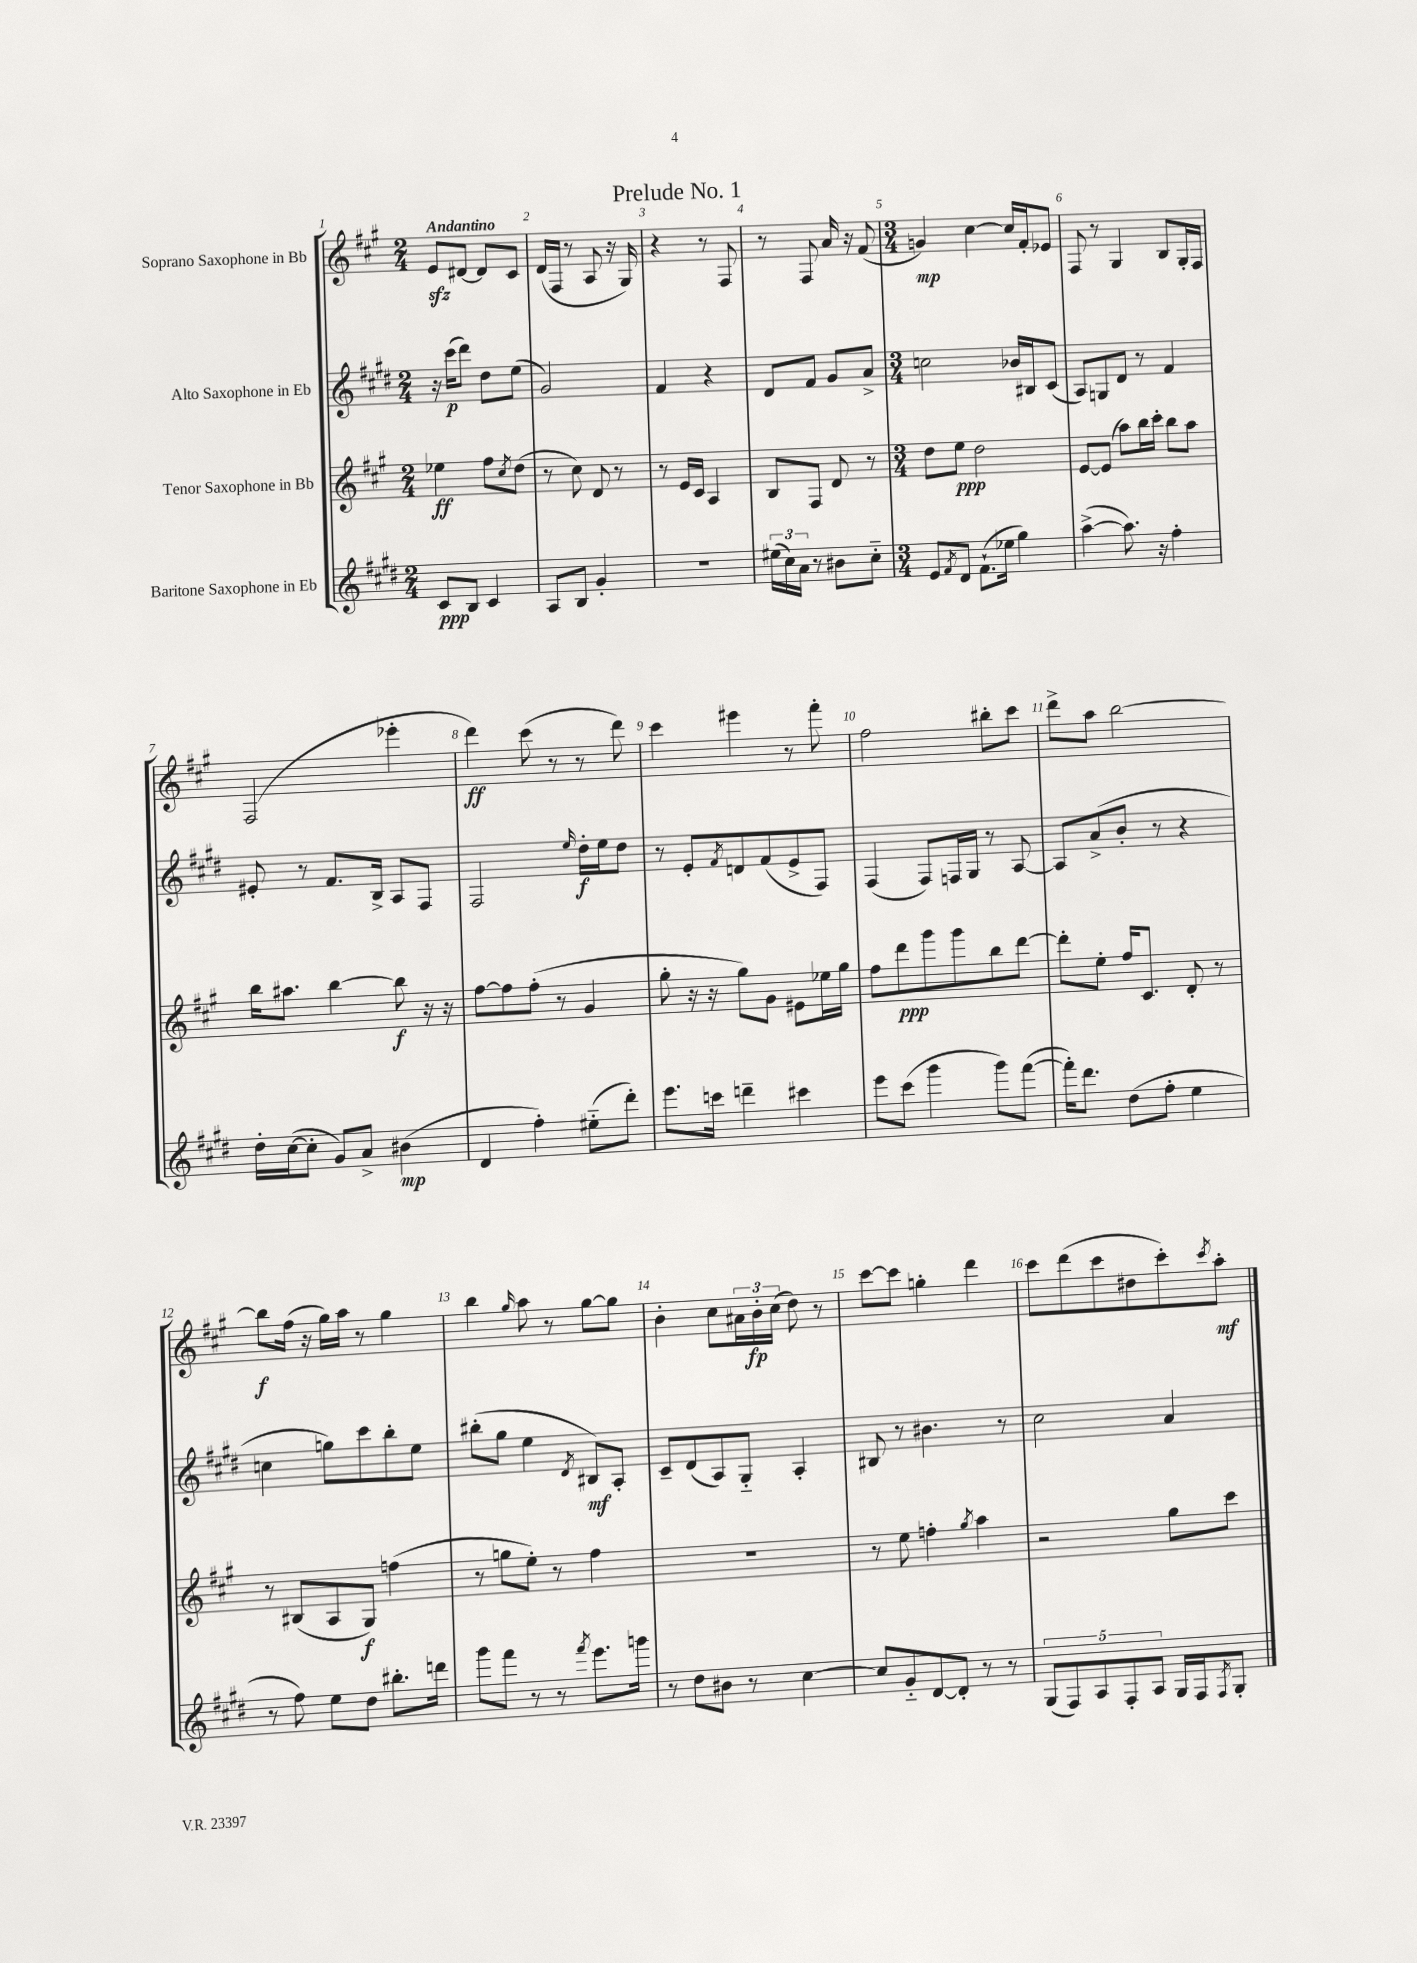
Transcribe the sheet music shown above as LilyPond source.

\header { title = "Prelude No. 1" }
<<
\new StaffGroup <<
\new Staff = "s0" \with { instrumentName = "Soprano Saxophone in Bb" } {
    \clef treble \key a \major \numericTimeSignature \time 2/4 \tempo "Andantino"
    e'8\sfz dis'8~ dis'8 cis'8 |
    d'16( fis16 r8 a8 r16 gis16) |
    r4 r8 fis8 |
    r8 fis8 a'16 r16 fis'8( |
    \numericTimeSignature \time 3/4 g'4\mp) cis''4~ cis''16 fis'16-. ees'8 |
    fis8 r8 gis4 b8 gis16-. fis16 |
    fis2( ees'''4-. |
    d'''4\ff) cis'''8( r8 r8 d'''8) |
    cis'''4 eis'''4 r8 fis'''8-. |
    fis''2 bis''8-. cis'''8 |
    d'''8-> a''8 b''2~ |
    b''8\f fis''16( r16 gis''16) a''16 r8 gis''4 |
    b''4 \grace { gis''16 } a''8 r8 gis''8~ gis''8 |
    b'4-. cis''8 \tuplet 3/2 { ais'16 b'16-.\fp cis''16( } d''8) r8 |
    cis'''8~ cis'''8 g''4-. d'''4 |
    cis'''8 d'''8( cis'''8 dis''8 cis'''8-.) \acciaccatura { cis'''8 } a''8-.\mf \bar "|." |
}
\new Staff = "s1" \with { instrumentName = "Alto Saxophone in Eb" } {
    \clef treble \key e \major \numericTimeSignature \time 2/4
    r16 cis'''16\p( dis'''8) dis''8 e''8( |
    gis'2) |
    fis'4 r4 |
    dis'8 fis'8 gis'8 a'8-> |
    \numericTimeSignature \time 3/4 c''2 bes'16 bis16 cis'8( |
    a8) g8 dis'8 r8 fis'4 |
    eis'8-. r8 fis'8. b16-> a8 fis8 |
    fis2 \grace { e''16 } dis''16-.\f e''16 dis''8 |
    r8 e'8-. \acciaccatura { fis'8 } d'8 fis'8( e'8-> fis8) |
    fis4( fis8) f16 gis16 r8 a8~ |
    a8 a'8->( b'8-. r8 r4 |
    c''4 g''8) cis'''8 b''8-. e''8 |
    bis''8-.( gis''8 e''4 \acciaccatura { dis'8 } bis8\mf) a8-. |
    cis'8-- dis'8( a8) gis8-_ a4-. |
    bis8 r8 bis'4. r8 |
    cis''2 a'4 \bar "|." |
}
\new Staff = "s2" \with { instrumentName = "Tenor Saxophone in Bb" } {
    \clef treble \key a \major \numericTimeSignature \time 2/4
    ees''4\ff fis''8 \acciaccatura { cis''8 } d''8( |
    r8 cis''8) d'8 r8 |
    r8 e'16 cis'16 a4 |
    b8 fis8 d'8 r8 |
    \numericTimeSignature \time 3/4 d''8 e''8\ppp d''2 |
    e'8~ e'8( a''8) b''16 cis'''16-. b''8 a''8 |
    b''16 ais''8. b''4~ b''8\f r16 r16 |
    fis''8~ fis''8 fis''8-.( r8 gis'4 |
    gis''8-. r16 r16 gis''8) gis'8 eis'8 ees''16 gis''16 |
    fis''8 d'''8\ppp gis'''8 gis'''8 b''8 d'''8~ |
    d'''8-. e''8-. fis''16 cis'8. d'8-. r8 |
    r8 bis8( a8 gis8\f) f''4( |
    r8 g''8 e''8-.) r8 fis''4 |
    R2. |
    r8 e''8 f''4-. \acciaccatura { gis''8 } a''4 |
    r2 gis''8 cis'''8 \bar "|." |
}
\new Staff = "s3" \with { instrumentName = "Baritone Saxophone in Eb" } {
    \clef treble \key e \major \numericTimeSignature \time 2/4
    cis'8\ppp b8 cis'4 |
    a8 b8 gis'4-. |
    R2 |
    \tuplet 3/2 { eis''16( cis''16) a'16 } r8 bis'8 cis''8-_ |
    \numericTimeSignature \time 3/4 e'8 \acciaccatura { fis'8 } dis'8 fis'8.-!( ees''16 gis''4) |
    a''4~->( a''8.) r16 fis''4-. |
    dis''16-. cis''16~( cis''8-. gis'8) a'8-> bis'4\mp( |
    dis'4 fis''4-.) eis''8-_( dis'''8-.) |
    e'''8. c'''16 d'''4-- cis'''4 |
    e'''8 cis'''8( gis'''4 gis'''8) fis'''8~( |
    fis'''16-.) dis'''8. dis''8( fis''8-. e''4 |
    r8 fis''8) e''8 dis''8 bis''8.-. d'''16 |
    gis'''8 fis'''8 r8 r8 \acciaccatura { fis'''8 } e'''8. g'''16 |
    r8 dis''8 bis'8 r8 cis''4~ |
    cis''8 gis'8-_ dis'8~ dis'8-. r8 r8 |
    \tuplet 5/4 { gis8( fis8) a8 fis8-. a8 } gis16 fis16 \acciaccatura { fis8 } gis8-. \bar "|." |
}
>>
>>
\layout { \context { \Score \override BarNumber.break-visibility = ##(#f #t #t) barNumberVisibility = #all-bar-numbers-visible } }
